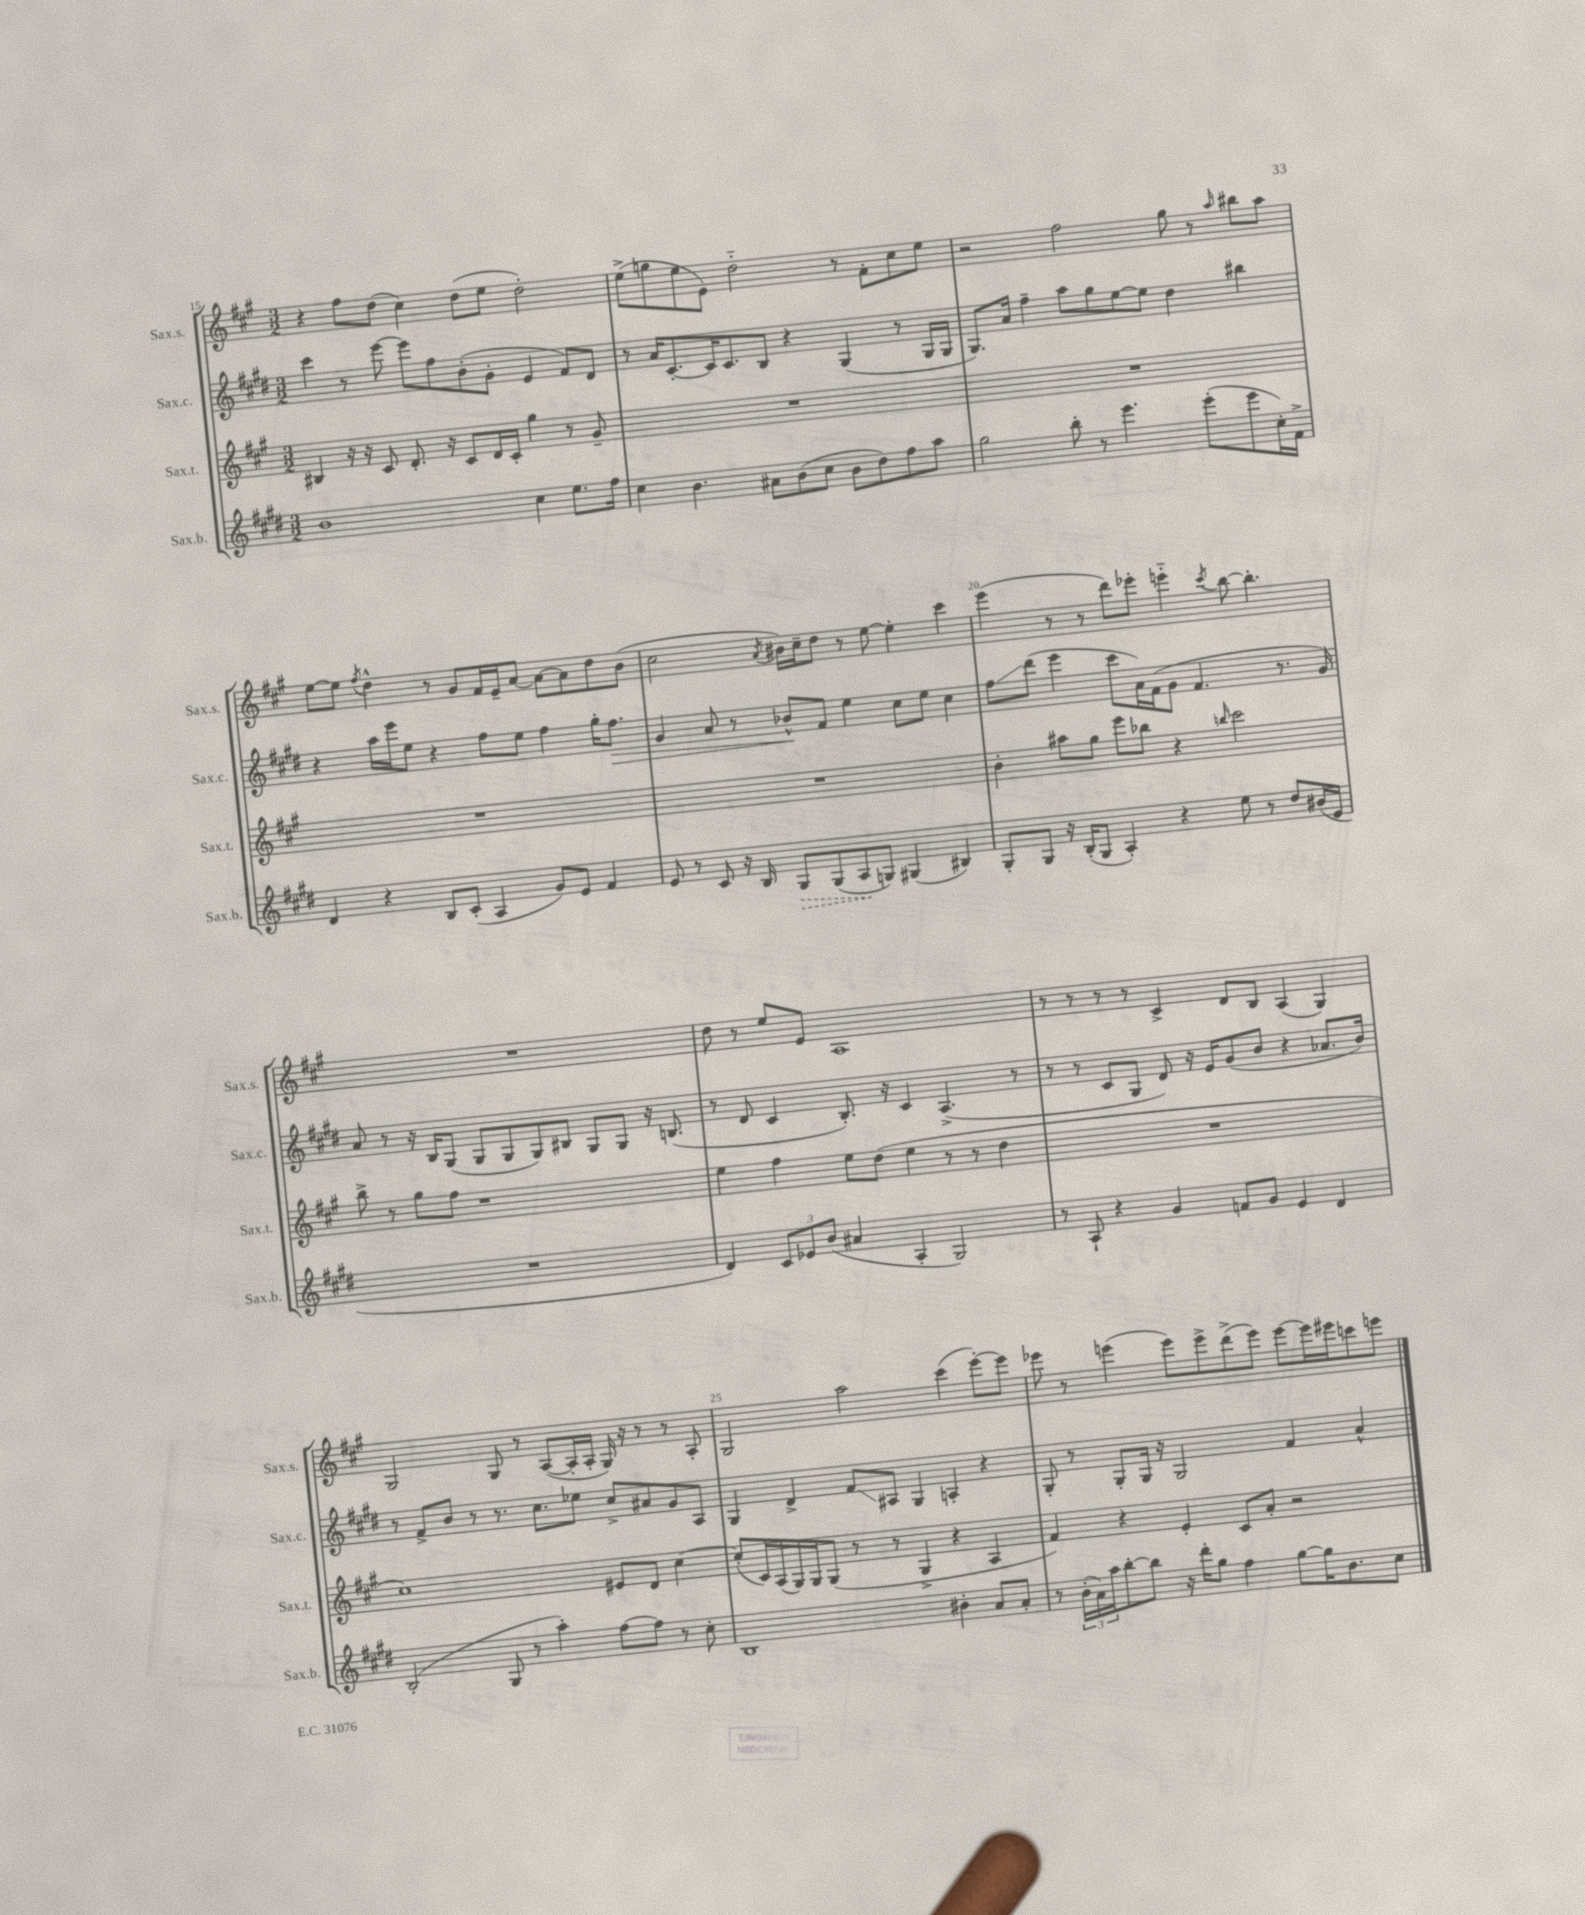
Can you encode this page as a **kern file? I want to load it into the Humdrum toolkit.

**kern	**kern	**kern	**kern
*staff4	*staff3	*staff2	*staff1
*clefG2	*clefG2	*clefG2	*clefG2
*k[f#c#g#d#]	*k[f#c#g#]	*k[f#c#g#d#]	*k[f#c#g#]
*M3/2	*M3/2	*M3/2	*M3/2
1b	4B#	4ccc#	4r
.	16r	8r	8ff#
.	16r	.	.
.	8c#	[8eee	(8dd
.	8.d'	8eee]	4cc#)
.	.	8ff#	.
.	16r	.	.
.	8c#	(8b'	(8dd
.	16d	8g#'	8ee
.	16c#'	.	.
4cc#	4gg#	4e	2dd')
8.ee	8r	8f#)	.
.	8g#~	8d#	.
16ff#	.	.	.
=	=	=	=
4cc#	1.r	8r	(8ee^
.	.	16a	8gg
.	.	[8.c#'	.
4.b	.	.	8ee
.	.	16c#]	8e)
.	.	8.c#	.
.	.	.	2dd'~
8a#	.	8B	.
(8b	.	4r	.
8cc#	.	.	.
8b	.	(4G#	8r
8dd#)	.	.	8f#'
8ff#	.	8r	8cc#
8aa	.	16G#	8ee
.	.	16G#	.
=	=	=	=
2gg#	1.r	8.G#)	2r
.	.	16a	.
.	.	4ff#~	.
8bb'	.	8aa	2ff#
8r	.	8gg#	.
4.eee	.	[8ee	.
.	.	8ee]	.
.	.	4dd#	8gg#
(8eee'	.	.	8r
.	.	.	16qqaa
8eee	.	4bb#	8bb#
16cc#')	.	.	8aa
16f#^	.	.	.
=	=	=	=
4d#	1.r	4r	[8ee
.	.	.	8ee]
.	.	.	8qff#
4r	.	16aa	4dd^^
.	.	16eee	.
.	.	8ee	.
8B	.	4r	8r
(8c#'	.	.	8g#
4A	.	8ff#	16f#
.	.	.	16e~
.	.	8ee	[8a
8g#)	.	4ff#	8a_
8e	.	.	8a]
4f#	.	16gg#'	8dd
.	.	8.ff#	.
.	.	.	(8b
=	=	=	=
8e	1.r	4g#	2cc#
8r	.	.	.
8c#	.	8a	.
16r	.	8r	.
16B	.	.	.
.	.	.	8qa
8G#	.	8b-^^	16b#)
.	.	.	16cc#~
(8G#	.	8f#	8dd
8A	.	4ee	8r
8G)	.	.	[8ee
(4G#	.	8cc#	4ee']
.	.	8ee	.
4B#)	.	4cc#	4ccc#
=	=	=	=
8G#'	4b'	8ff#	(4eee
8G#	.	(8ddd#	.
16r	8aa#	4eee	8r
(16B'	.	.	.
8G#	8gg#	.	8r
4A')	8eee	8ccc#	8ddd)
.	8bb-	16a)	8eee-'
.	.	(16f#	.
4r	4r	8g#	4eee'~
.	.	4.f#	.
.	16qqbb	.	8qccc#
8ee	2ccc#	.	[8bb
8r	.	.	4.bb']
8dd#	.	8.r	.
(16b#	.	.	.
16e	.	16g#)	.
=	=	=	=
1.r	8bb^	8a	1.r
.	8r	8r	.
.	8gg#	16r	.
.	.	16B	.
.	8ff#	(8G#	.
.	1r	8G#	.
.	.	8G#	.
.	.	8G#)	.
.	.	8B#	.
.	.	8G#	.
.	.	8G#	.
.	.	16r	.
.	.	(8.B	.
=	=	=	=
4d#)	4ee	8r	8dd
.	.	8d#	8r
12c#	4ff#	4c#	8ee
12e-	.	.	.
.	.	.	8e
(12b	.	.	.
4a#	8ee	8.B')	1A
.	(8dd	.	.
.	.	16r	.
4A'	4ee	4c#	.
2G#)	8r	(4.A^	.
.	8r	.	.
.	4dd	.	.
.	.	8r	.
=	=	=	=
8r	1.r	8r	8r
8A`	.	8r	8r
4r	.	8c#	8r
.	.	8G#	8r
4g#	.	8d#)	4c#^
.	.	16r	.
.	.	16e	.
8f	.	(8g#	8d
8g#	.	8b	8B
4e	.	4r	(4A
4d#	.	8.a-	4G#)
.	.	16b)	.
=	=	=	=
(2B'	1cc#)	8r	2G#
.	.	8f#^	.
.	.	8b	.
.	.	8r	.
8G#	.	8.r	8G#
8r	.	.	8r
.	.	8.cc#	.
4aa')	.	.	([8A
.	.	8ee-	16A']
.	.	.	16A'
[8ff#	8e#	8cc#^	16G#)
.	.	.	16r
8ff#]	8d	8a#	8r
8r	[4cc#	8g#	8r
8cc#'	.	8A	8A'
=	=	=	=
1B	(8cc#']	4G#	2G#
.	16c#)	.	.
.	(16A	.	.
.	16G#)	4d#^	.
.	16G#	.	.
.	(8G#	.	.
.	8r	8f#	2aa
.	8r	8A#	.
.	4G#^	4G#	.
4b#'	4r	4A'	(4ccc#
8a	4A	4r	[8eee')
8a'	.	.	8eee]
=	=	=	=
8r	4f#)	8G#'	8eee-
(24b'	.	8r	8r
24a)	.	.	.
24aa	.	.	.
[8bb'	4r	8G#'	(4eee
8bb]	.	16G#	.
.	.	16r	.
16r	4e'	2G#	8eee)
16ddd#'	.	.	.
8gg#	.	.	8eee^
4ff#	8c#	.	(8ddd^
.	8a'	.	8eee)
[8gg#	2r	4f#	[8eee
16gg#]	.	.	16eee]
8.b	.	.	16eee#
.	.	4a^^	8ccc
8cc#	.	.	8eee
==	==	==	==
*-	*-	*-	*-
